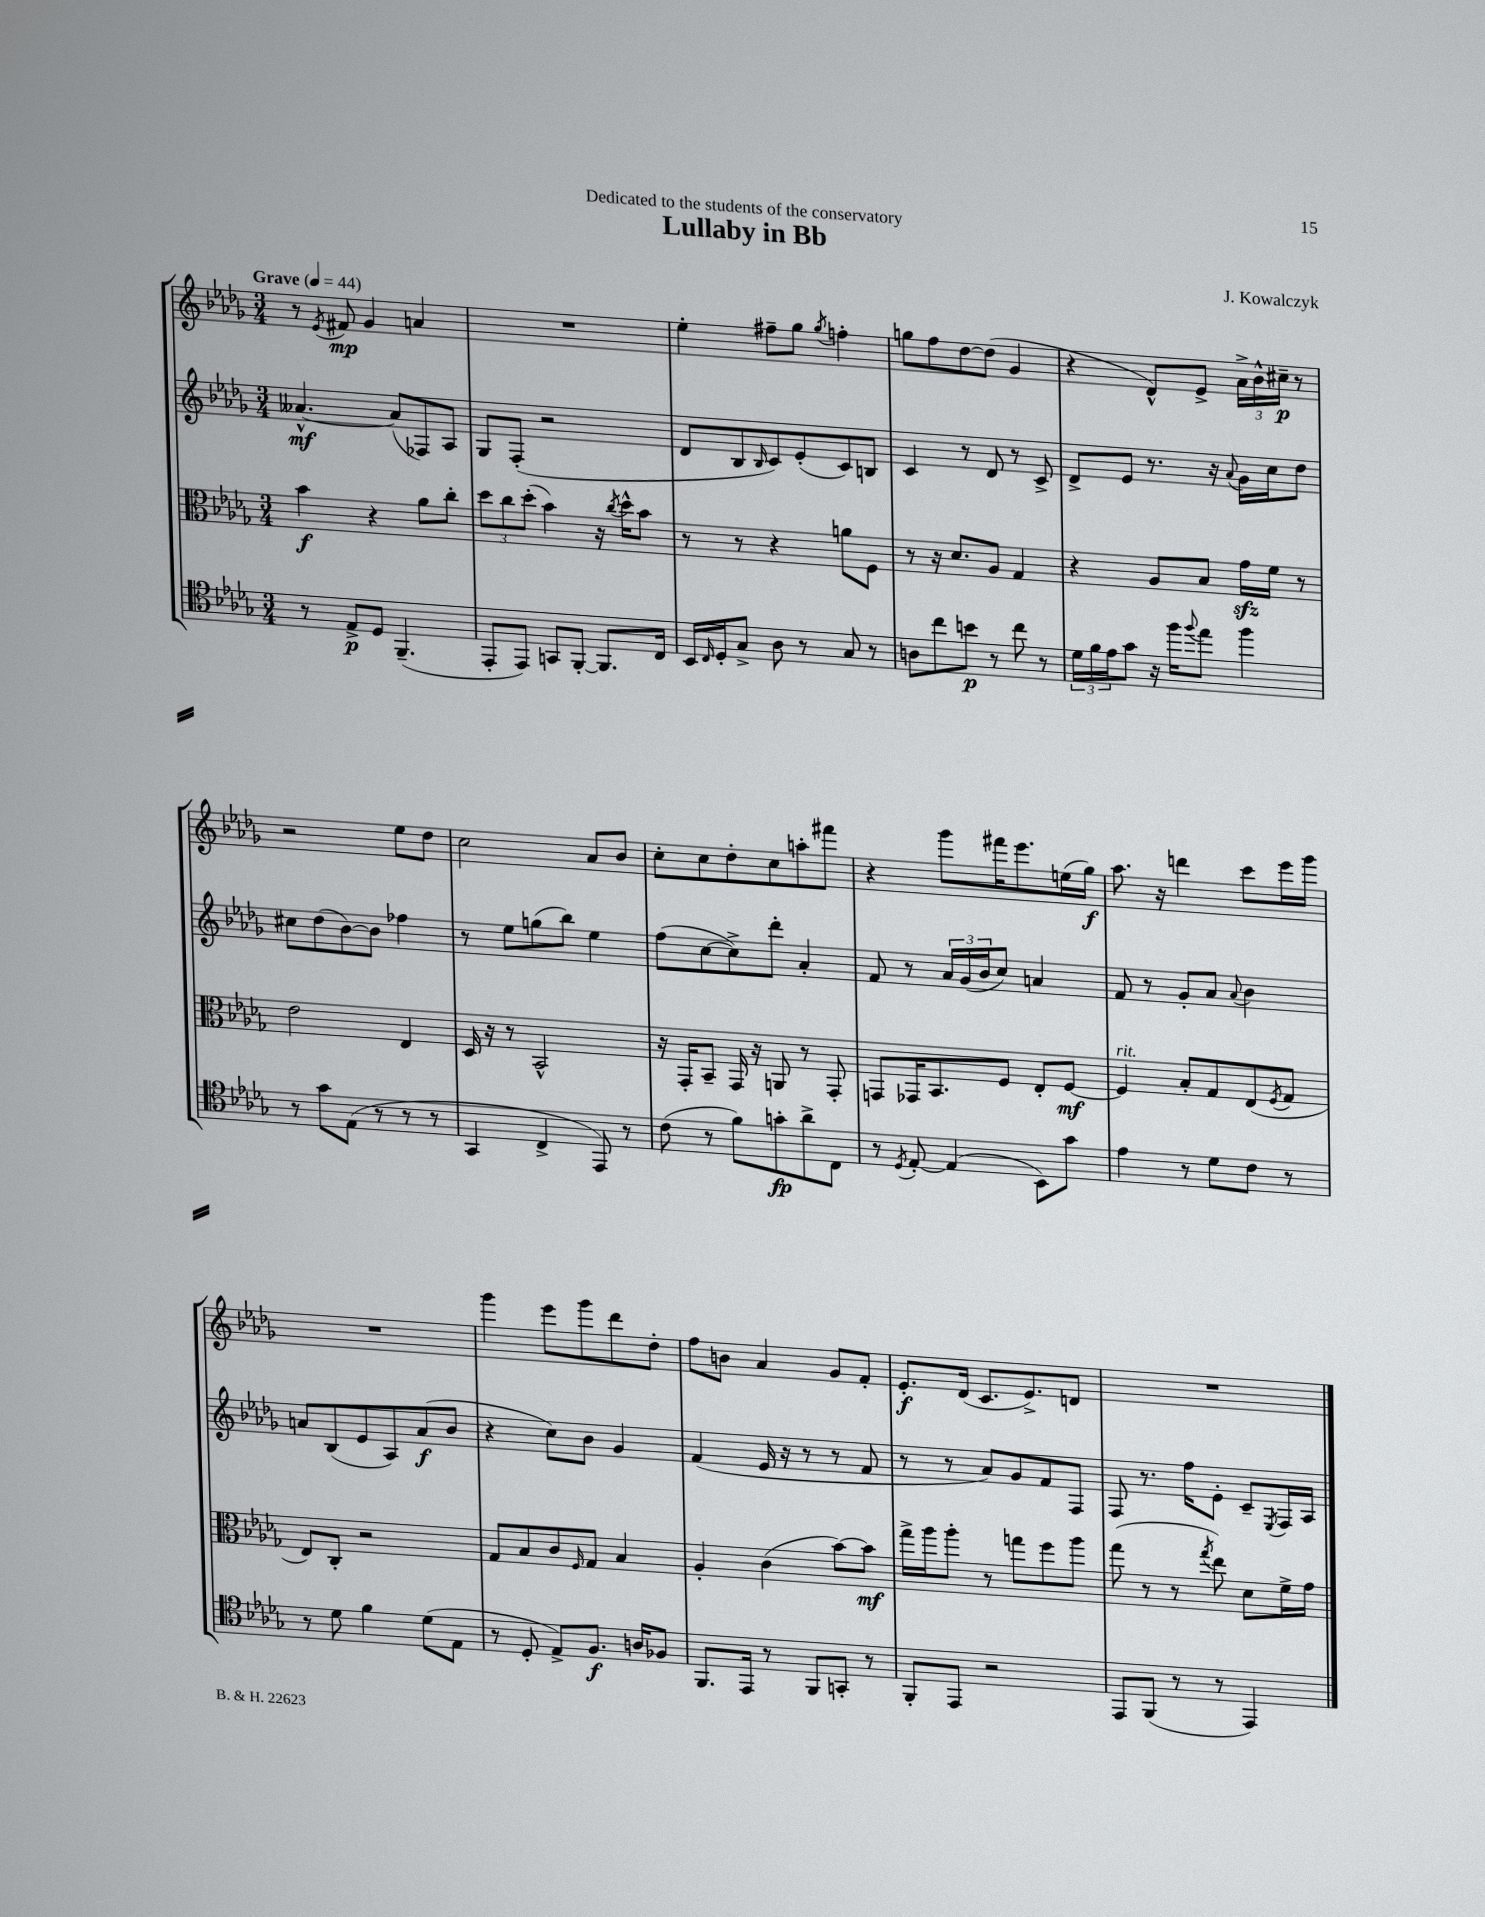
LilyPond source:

\header { title = "Lullaby in Bb" composer = "J. Kowalczyk" dedication = "Dedicated to the students of the conservatory" }
<<
\new StaffGroup <<
\new Staff = "s0" {
    \clef treble \key des \major \numericTimeSignature \time 3/4 \tempo "Grave" 4 = 44
    r8 \acciaccatura { ees'8 } fis'8\mp ges'4 a'4 |
    R2. |
    ees''4-. fis''8-- ges''8 \acciaccatura { ges''8 } f''4-. |
    g''8 f''8 des''8~ des''8( ges'4 |
    r4 des'8-^) ees'8-> \tuplet 3/2 { aes'16-> bes'16-^ cis''16--\p } r8 |
    r2 ees''8 des''8 |
    c''2 aes'8 bes'8 |
    c''8-. c''8 des''8-. c''8 a''8-. fis'''8 |
    r4 ges'''8 fis'''16 ees'''8. e''16( ges''16\f) |
    aes''8. r16 d'''4 c'''8 ees'''16 ges'''16 |
    R2. |
    ges'''4 ees'''8 ges'''8 des'''8 des''8-. |
    f''8 b'8 aes'4 ges'8 f'8-. |
    ees'8.-.\f des'16( c'8. ees'8.->) d'8 |
    R2. \bar "|." |
}
\new Staff = "s1" {
    \clef treble \key des \major \numericTimeSignature \time 3/4
    aeses'4.~-^\mf aeses'8( fes8) aes8 |
    ges8 f8-.( r2 |
    des'8 bes8 \grace { bes16 } c'8) ees'8-.( c'8) b8 |
    c'4 r8 des'8 r8 c'8-> |
    des'8-> ees'8 r8. r16 \appoggiatura { aes'8 } ges'16 c''16 des''8 |
    cis''8 des''8( bes'8~) bes'8 fes''4 |
    r8 ees''8 g''8( bes''8) ees''4 |
    f''8( c''8~ c''8->) des'''8-. aes'4-. |
    f'8 r8 \tuplet 3/2 { aes'16 ges'16( bes'16 } c''8) a'4 |
    f'8 r8 ges'8-. aes'8 \appoggiatura { aes'8 } bes'4 |
    a'8 bes8( ees'8 aes8) a'8\f( bes'8 |
    r4 c''8) bes'8 ges'4 |
    f'4( ees'16 r16 r8 r8 f'8 |
    r8 r8 aes'8) ges'8 f'8 f8 |
    f8 r8. f''16 ees'8-. c'8-- \acciaccatura { ees8 } f16 aes16 \bar "|." |
}
\new Staff = "s2" {
    \clef alto \key des \major \numericTimeSignature \time 3/4
    bes'4\f r4 aes'8 c''8-. |
    \tuplet 3/2 { des''8 c''8 des''8-.( } bes'4) r16 \acciaccatura { c''8 } des''16-^ bes'8 |
    r8 r8 r4 a'8 f8 |
    r8 r16 des'8. aes8 ges4 |
    r4 aes8 bes8 ges'16\sfz f'16 r8 |
    ees'2 ees4 |
    des16 r16 r8 bes,2-^ |
    r16 ges,16-. bes,8-- ges,16 r16 a,8 r8 ges,8-. |
    g,8 ges,16 bes,8. f8 ees8-. f8~\mf |
    f4^\markup { \italic "rit." } bes8-. ges8 ees8( \acciaccatura { f8 } ges8 |
    ees8) c8-. r2 |
    ges8 bes8 c'8 \grace { f16 } ges8 bes4 |
    aes4-. c'4( bes'8~) bes'8\mf |
    ges''16-> aes''16 aes''8-. r8 g''8 f''8 aes''8 |
    ges''8( r8 r8 \acciaccatura { ges''8 } ees''8) des'8 f'16-> ges'16 \bar "|." |
}
\new Staff = "s3" {
    \clef tenor \key des \major \numericTimeSignature \time 3/4
    r8 ees8->\p des8 f,4.--( |
    ees,8-. ees,8) g,8 f,8~-. f,8. c16 |
    bes,16 \grace { c16 } des16-. ges8-> aes8 r8 ges8 r8 |
    a8 c''8 b'8\p r8 c''8 r8 |
    \tuplet 3/2 { des'16 f'16 ees'16 } ges'8 r16 f''16 \appoggiatura { f''8 } ees''8 f''4 |
    r8 ges'8 ees8( r8 r8 r8 |
    ges,4 c4-> ees,8) r8 |
    c'8( r8 f'8) g'8-.\fp aes'8-> c8 |
    r8 \acciaccatura { des8 } ees8~-. ees4( bes,8) ges'8 |
    ees'4 r8 des'8 c'8 r8 |
    r8 des'8 f'4 des'8( ees8 |
    r8 des8-. ees8->) f8.\f a16 fes8 |
    f,8. ees,16 r8 f,8 g,8-. r8 |
    f,8-. ees,8 r2 |
    ees,8 f,8( r8 r8 ees,4) \bar "|." |
}
>>
>>
\layout { \context { \Score \remove "Bar_number_engraver" } }
